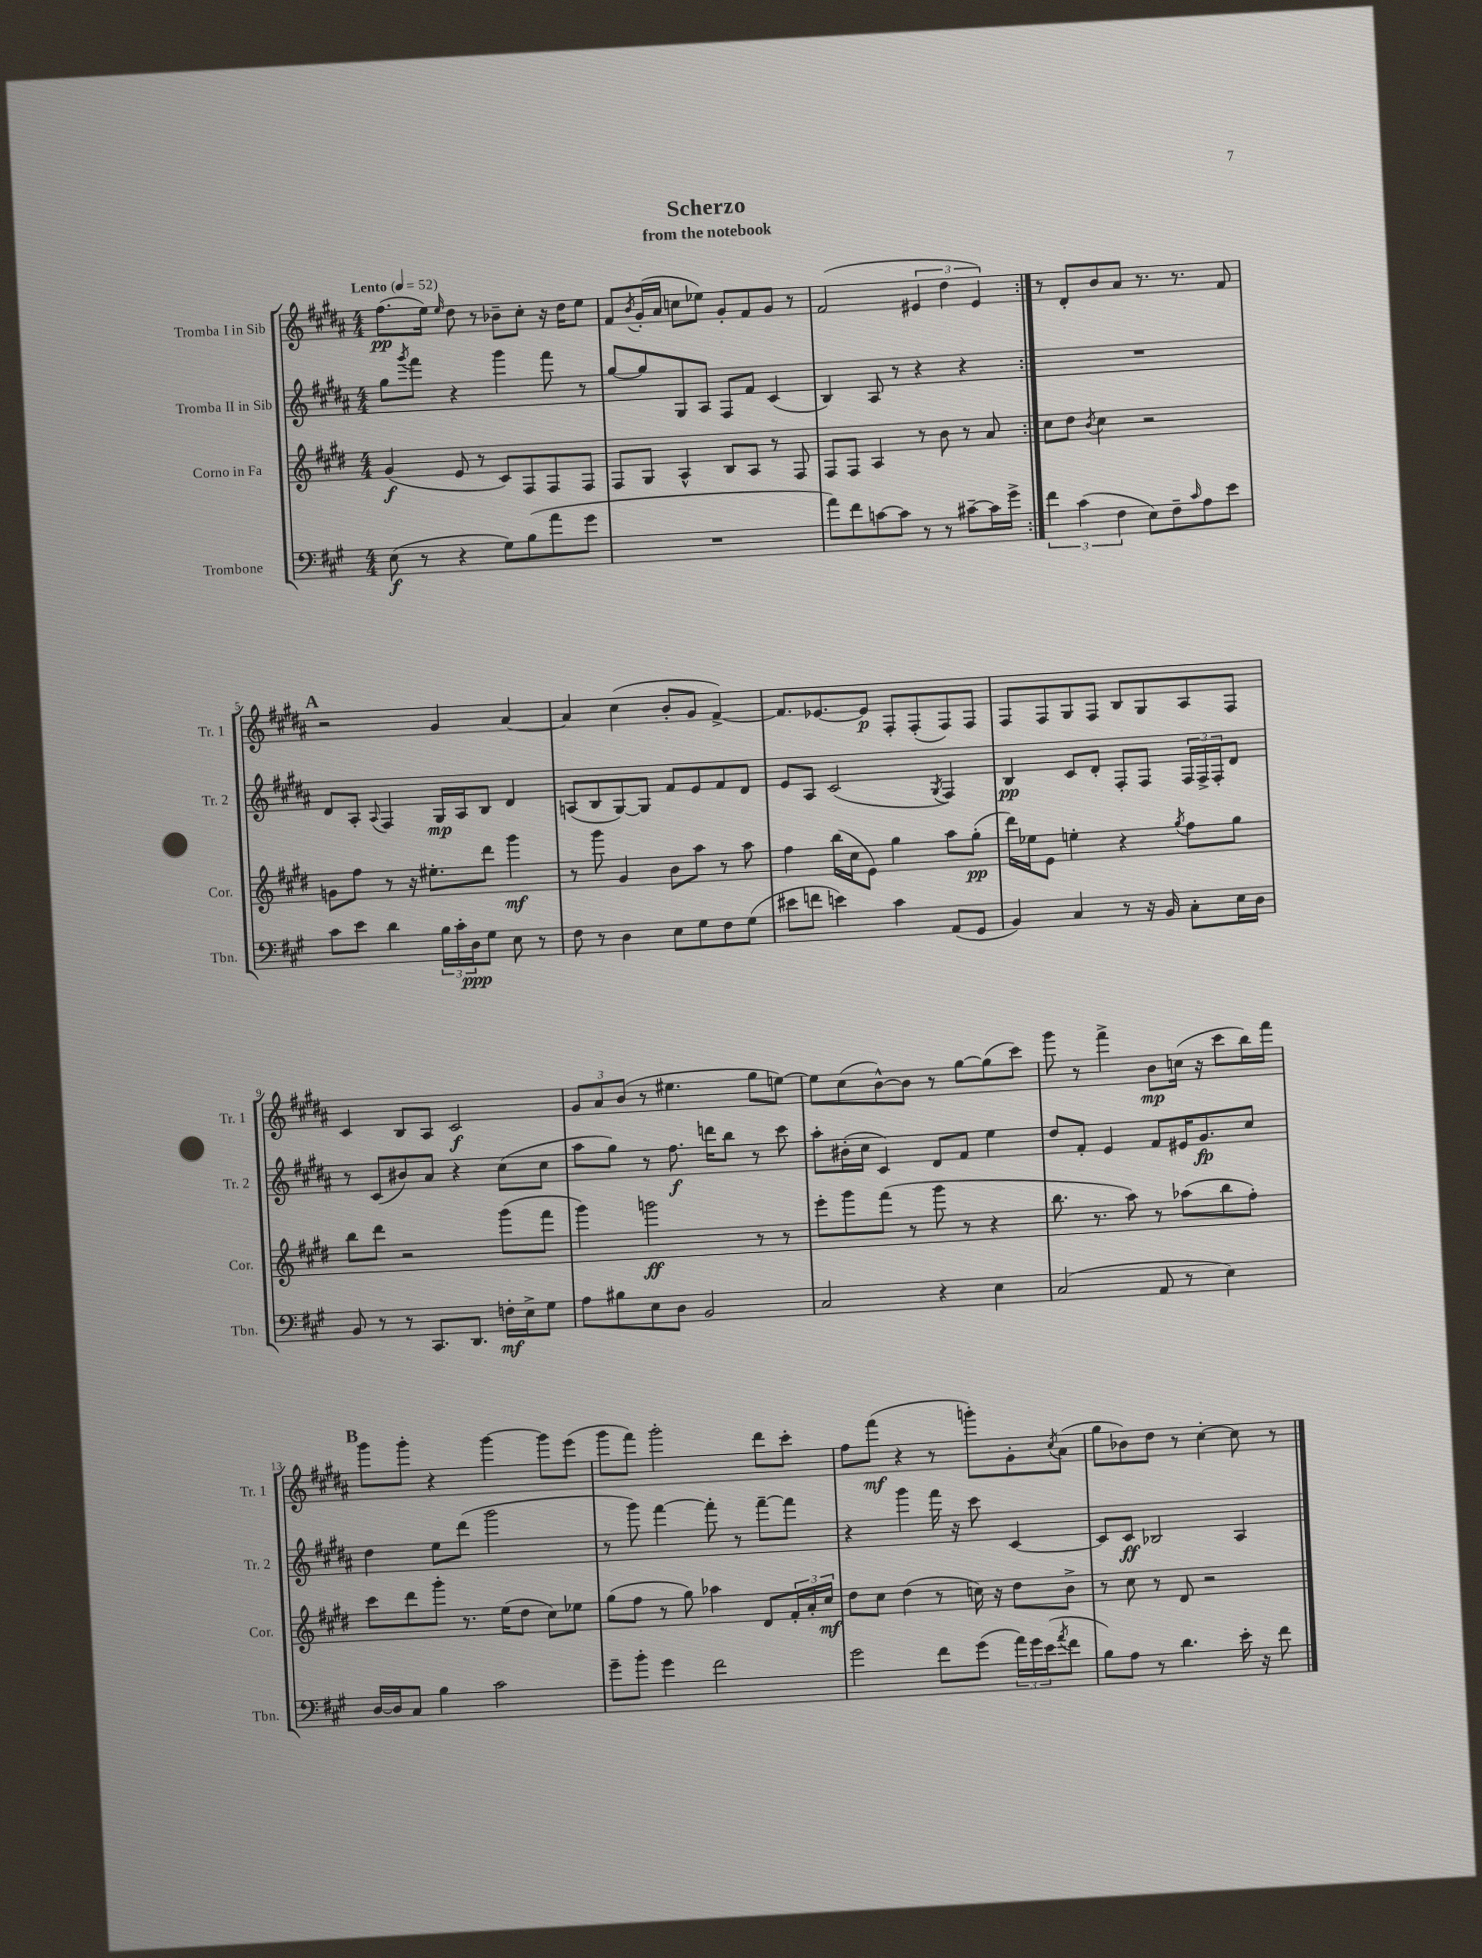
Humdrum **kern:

**kern	**dynam	**kern	**dynam	**kern	**dynam	**kern	**dynam
*part4	*part4	*part3	*part3	*part2	*part2	*part1	*part1
*staff4	*staff4	*staff3	*staff3	*staff2	*staff2	*staff1	*staff1
*I"Trombone	*	*I"Corno in Fa	*	*I"Tromba II in Sib	*	*I"Tromba I in Sib	*
*I'Tbn.	*	*I'Cor.	*	*I'Tr. 2	*	*I'Tr. 1	*
*clefF4	*	*clefG2	*	*clefG2	*	*clefG2	*
*k[f#c#g#]	*	*k[f#c#g#d#]	*	*k[f#c#g#d#a#]	*	*k[f#c#g#d#a#]	*
*M4/4	*	*M4/4	*	*M4/4	*	*M4/4	*
*MM52	*	*MM52	*	*MM52	*	*MM52	*
=1	=1	=1	=1	=1	=1	=1	=1
!	!	!	!	!	!	!LO:TX:a:B:t=Lento	!
(8E\	f	(4g#/	f	8gg#\L	.	(8.ff#\L	pp
.	.	.	.	8qggg#/	.	.	.
8r	.	.	.	8fff#\J	.	.	.
.	.	.	.	.	.	16ee\Jk)	.
.	.	.	.	.	.	16qqee/	.
4r	.	8e/	.	4r	.	8dd#\	.
.	.	8r	.	.	.	8r	.
8G#\L)	.	8c#/L)	.	4ggg#\	.	8b-X~\L	.
(8B\	.	8F#/	.	.	.	8cc#'\J	.
8a\	.	8F#/	.	8fff#\	.	16r	.
.	.	.	.	.	.	16dd#\KL	.
8g#\J	.	8F#/J	.	8r	.	8ee\J	.
=2	=2	=2	=2	=2	=2	=2	=2
1r	.	8F#/L	.	[8gg#/L	.	8f#/L	.
.	.	.	.	.	.	8qb/	.
.	.	8G#/J	.	8gg#/]	.	(16g#'/L	.
.	.	.	.	.	.	16a#/JJ	.
.	.	4A^^/	.	8G#/	.	8ccn\L	.
.	.	.	.	8A#/J	.	8ee-X\J)	.
.	.	8B/L	.	8F#/L	.	8g#'/L	.
.	.	8A/J	.	8f#/J	.	8f#/	.
.	.	8r	.	(4c#/	.	8g#/J	.
.	.	8F#/	.	.	.	8r	.
=3	=3	=3	=3	=3	=3	=3	=3
8a\L)	.	8F#/L	.	4B/)	.	(2f#/	.
8f#\	.	8F#/J	.	.	.	.	.
[8cn\	.	4A/	.	8A#/	.	.	.
8c\J]	.	.	.	8r	.	.	.
8r	.	8r	.	4r	.	6e#X/	.
8r	.	8b\	.	.	.	.	.
.	.	.	.	.	.	6dd#\	.
[8c#X~\L	.	8r	.	4r	.	.	.
.	.	.	.	.	.	6e#/)	.
16c#\L]	.	8a/	.	.	.	.	.
16g#^\JJ	.	.	.	.	.	.	.
=4:|!	=4:|!	=4:|!	=4:|!	=4:|!	=4:|!	=4:|!	=4:|!
6f#\	.	8cc#\L	.	1r	.	8r	.
.	.	8dd#\J	.	.	.	8d#'/L	.
(6c#\	.	.	.	.	.	.	.
.	.	8qb/	.	.	.	.	.
.	.	4cc#\	.	.	.	8b/	.
6F#\	.	.	.	.	.	.	.
.	.	.	.	.	.	8a#/J	.
8E\L)	.	2r	.	.	.	8.r	.
8F#~\	.	.	.	.	.	.	.
.	.	.	.	.	.	8.r	.
16qqc#/	.	.	.	.	.	.	.
8A\	.	.	.	.	.	.	.
8e\J	.	.	.	.	.	8f#/	.
!!LO:LB:g=z
!!LO:REH:place=s1:t=A
=5	=5	=5	=5	=5	=5	=5	=5
8c#\L	.	8gn\L	.	8d#/L	.	2r	.
8e\J	.	8ff#\J	.	8A#'/J	.	.	.
.	.	.	.	8qqA#/	.	.	.
4d\	.	8r	.	4F#/	.	.	.
.	.	16r	.	.	.	.	.
.	.	8.ee#X'\L	.	.	.	.	.
24B\LL	.	.	.	16G#/LL	mp	4g#/	.
24c#'\	.	.	.	.	.	.	.
.	.	.	.	16A#/J	.	.	.
24D\J	ppp	.	.	.	.	.	.
8G#\J	.	8ddd#\J	.	8B/J	.	.	.
8E\	.	4ggg#\	mf	4d#/	.	[4a#/	.
8r	.	.	.	.	.	.	.
=6	=6	=6	=6	=6	=6	=6	=6
8F#\	.	8r	.	(8An/L	.	4a#/]	.
8r	.	8ggg#\	.	8B/	.	.	.
4D\	.	4g#/	.	[8G#/)	.	(4cc#\	.
.	.	.	.	8G#/J]	.	.	.
8E\L	.	8b\L	.	8f#/L	.	8b'/L	.
8G#\	.	8aa\J	.	8e/	.	8g#/J	.
8F#\	.	8r	.	8f#/	.	[4f#^/)	.
(8G#\J	.	8aa\	.	8d#/J	.	.	.
=7	=7	=7	=7	=7	=7	=7	=7
8e#X\L	.	4ff#\	.	8e/L	.	8.f#/L]	.
8fn\J	.	.	.	8A#/J	.	.	.
.	.	.	.	.	.	[8.e-X/	.
4en\)	.	(16bb\LL	.	(2c#/	.	.	.
.	.	16cc#\J	.	.	.	.	.
.	.	8e\J)	.	.	.	8e-/J]	p
4c#\	.	4gg#\	.	.	.	8F#'/L	.
.	.	.	.	.	.	(8F#'/	.
.	.	.	.	8qG#/	.	.	.
(8AA/L	.	8aa\L	.	4F#/)	.	8F#/)	.
8GG#/J	.	(8gg#'\J	pp	.	.	8F#/J	.
=8	=8	=8	=8	=8	=8	=8	=8
4BB/)	.	16ddd#\LL)	.	4B/	pp	8F#/L	.
.	.	16ee-X\J	.	.	.	.	.
.	.	8e\J	.	.	.	8F#/	.
4C#/	.	4een'\	.	8c#/L	.	8G#/	.
.	.	.	.	8d#'/J	.	8F#/J	.
8r	.	4r	.	8F#'/L	.	8B/L	.
16r	.	.	.	8F#/J	.	8G#/	.
16BB/	.	.	.	.	.	.	.
.	.	8qgg#/	.	.	.	.	.
8C#'\L	.	8ff#\L	.	24F#/LL	.	8A#/	.
.	.	.	.	24F#^/	.	.	.
.	.	.	.	24F#'/J	.	.	.
16E\L	.	8gg#\J	.	8d#/J	.	8F#/J	.
16D\JJ	.	.	.	.	.	.	.
!!LO:LB:g=z
=9	=9	=9	=9	=9	=9	=9	=9
8BB/	.	8bb\L	.	8r	.	4c#/	.
8r	.	8ddd#\J	.	(8c#/L	.	.	.
8r	.	2r	.	8b#X/)	.	8B/L	.
8.CC#/L	.	.	.	8a#/J	.	8A#/J	.
.	.	.	.	4r	.	2c#/	f
8.DD/J	.	.	.	.	.	.	.
16Fn'\LL	mf	(8ggg#\L	.	(8cc#\L	.	.	.
16E^\J	.	.	.	.	.	.	.
8G#\J	.	8fff#\J	.	8cc#\J	.	.	.
=10	=10	=10	=10	=10	=10	=10	=10
8A\L	.	4ggg#\)	.	8aa#\L	.	12g#/L	.
.	.	.	.	.	.	12a#/	.
8B#X\	.	.	.	8gg#\J)	.	.	.
.	.	.	.	.	.	(12b/J	.
8E\	.	2gggn\	ff	8r	.	8r	.
8D\J	.	.	.	8.ff#\	f	4.ee#X\	.
2BB/	.	.	.	.	.	.	.
.	.	.	.	16dddn\KL	.	.	.
.	.	.	.	8bb\J	.	.	.
.	.	8r	.	8r	.	8gg#\L	.
.	.	8r	.	8ccc#\	.	[8een\J)	.
=11	=11	=11	=11	=11	=11	=11	=11
2C#/	.	8eee'\L	.	8aa#'\L	.	8ee\L]	.
.	.	8ggg#\	.	(16b#X'\L	.	(8cc#\	.
.	.	.	.	16cc#\JJ	.	.	.
.	.	(8fff#\J	.	4c#/)	.	[8b^^\)	.
.	.	8r	.	.	.	8b\J]	.
4r	.	8ggg#\	.	8d#/L	.	8r	.
.	.	8r	.	8f#/J	.	[8gg#\L	.
4E\	.	4r	.	4ee\	.	(8gg#\]	.
.	.	.	.	.	.	8ccc#\J)	.
=12	=12	=12	=12	=12	=12	=12	=12
(2C#/	.	8.bb\	.	8dd#/L	.	8ggg#\	.
.	.	.	.	8f#'/J	.	8r	.
.	.	8.r	.	.	.	.	.
.	.	.	.	4e/	.	4fff#^\	.
.	.	8aa\)	.	.	.	.	.
8AA/	.	8r	.	8f#/L	.	8b\L	mp
8r	.	(8aa-X\L	.	16e#X/K	.	(16ccn\Jk	.
.	.	.	.	8.g#/	fp	16r	.
4E\)	.	8bb\	.	.	.	8ccc#\L	.
.	.	8ff#'\J)	.	8cc#/J	.	16bb\L)	.
.	.	.	.	.	.	16fff#\JJ	.
!!LO:LB:g=z
!!LO:REH:place=s1:t=B
=13	=13	=13	=13	=13	=13	=13	=13
[16D/LL	.	8ccc#\L	.	4dd#\	.	8ggg#\L	.
16D/J]	.	.	.	.	.	.	.
8C#/J	.	8ddd#\	.	.	.	8ggg#'\J	.
4B\	.	8ggg#'\J	.	8ee\L	.	4r	.
.	.	8.r	.	(8ddd#\J	.	.	.
2c#\	.	.	.	2ggg#\	.	[4ggg#\	.
.	.	(16ee\KL	.	.	.	.	.
.	.	8dd#\J	.	.	.	.	.
.	.	8cc#\L)	.	.	.	8ggg#\L]	.
.	.	8ee-X\J	.	.	.	(8eee\J	.
=14	=14	=14	=14	=14	=14	=14	=14
8g#~\L	.	(8gg#\L	.	8r	.	8ggg#\L	.
8b'\J	.	8ff#\J	.	8ggg#\)	.	8fff#\J)	.
4g#\	.	8r	.	[4fff#\	.	2ggg#'\	.
.	.	8gg#\)	.	.	.	.	.
2f#\	.	4aa-X\	.	8fff#'\]	.	.	.
.	.	.	.	8r	.	.	.
.	.	8d#/L	.	[8fff#~\L	.	8ddd#\L	.
.	.	24f#'/L	.	8fff#\J]	.	8ccc#'\J	.
.	.	24a'/	.	.	.	.	.
.	.	24cc#/JJ	mf	.	.	.	.
=15	=15	=15	=15	=15	=15	=15	=15
2g#\	.	8dd#\L	.	4r	.	8ff#\L	.
.	.	8cc#\J	.	.	.	(8fff#\J	mf
.	.	(4dd#\	.	4ggg#\	.	4r	.
8f#\L	.	8r	.	16fff#\	.	8r	.
.	.	.	.	16r	.	.	.
(8g#\J	.	16ccn\)	.	8ccc#\	.	8gggn'\L)	.
.	.	16r	.	.	.	.	.
24a\LL)	.	8dd#\L	.	[4c#/	.	8g#'\	.
24g#\	.	.	.	.	.	.	.
(24e\J	.	.	.	.	.	.	.
8qa/	.	.	.	.	.	8qcc#/	.
8f#\J	.	8b^\J	.	.	.	(8a#\J	.
=16	=16	=16	=16	=16	=16	=16	=16
8B\L)	.	8r	.	8c#/L]	.	8gg#\L	.
8A\J	.	8cc#\	.	8c#/J	ff	8b-X\)	.
8r	.	8r	.	2B-X/	.	8dd#\J	.
4.d\	.	8d#/	.	.	.	8r	.
.	.	2r	.	.	.	[4cc#'\	.
16e'\	.	.	.	4A#/	.	8cc#\]	.
16r	.	.	.	.	.	.	.
8f#\	.	.	.	.	.	8r	.
==	==	==	==	==	==	==	==
*-	*-	*-	*-	*-	*-	*-	*-
